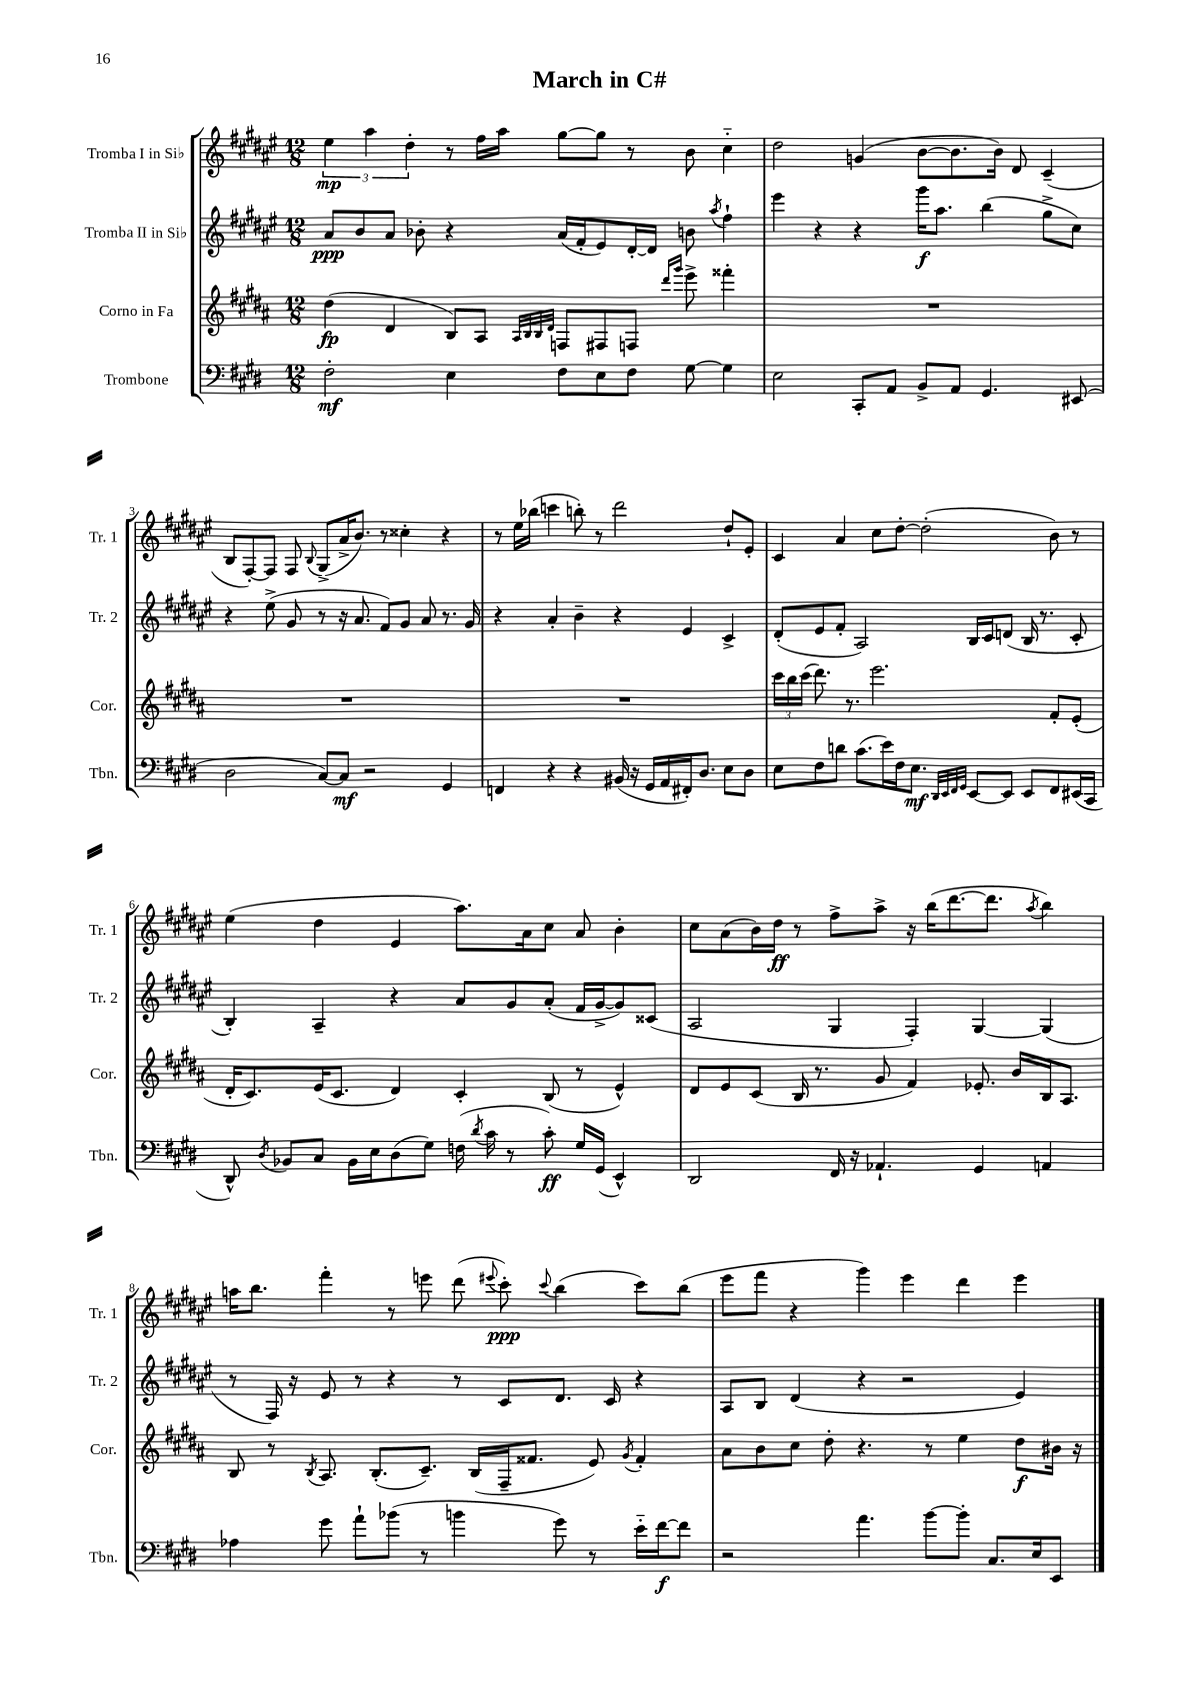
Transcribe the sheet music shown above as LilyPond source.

\header { title = "March in C#" }
<<
\new StaffGroup <<
\new Staff = "s0" \with { instrumentName = "Tromba I in Sib" shortInstrumentName = "Tr. 1" } {
    \clef treble \key fis \major \numericTimeSignature \time 12/8
    \autoBeamOff \tuplet 3/2 { eis''4\mp ais''4 dis''4-. } r8 fis''16[ ais''16] gis''8[~ gis''8] r8 b'8 cis''4-_ |
    dis''2 g'4( b'8[~ b'8. b'16]) dis'8 cis'4--( |
    b8[ fis8~-.) fis8] fis8 \appoggiatura { b8 } gis8[->( ais'16-> b'8.]) r8 cisis''4-. r4 |
    r8 eis''16[ bes''16]( c'''4 b''8-.) r8 dis'''2 dis''8[-! eis'8]-. |
    cis'4 ais'4 cis''8[ dis''8]~-. dis''2-.( b'8) r8 |
    eis''4( dis''4 eis'4 ais''8.[) ais'16 cis''8] ais'8 b'4-. |
    cis''8[ ais'8( b'16) dis''16]\ff r8 fis''8[-> ais''8]-> r16 b''16[( dis'''8.~ dis'''8.] \acciaccatura { ais''8 } b''4) |
    a''16[ b''8.] fis'''4-. r8 e'''8 dis'''8( \appoggiatura { eis'''8 } cis'''8-.\ppp) \appoggiatura { cis'''8 } b''4( cis'''8[) b''8]( |
    eis'''8[ fis'''8] r4 gis'''4) eis'''4 dis'''4 eis'''4 \bar "|." |
}
\new Staff = "s1" \with { instrumentName = "Tromba II in Sib" shortInstrumentName = "Tr. 2" } {
    \clef treble \key fis \major \numericTimeSignature \time 12/8
    \autoBeamOff ais'8[\ppp b'8 ais'8] bes'8-. r4 ais'16[( fis'16-. eis'8) dis'16~-. dis'16] b'8 \acciaccatura { ais''8 } fis''4-! |
    eis'''4 r4 r4 gis'''16[\f ais''8.] b''4( gis''8[-> cis''8]) |
    r4 eis''8->( gis'8 r8 r16 ais'8. fis'8[) gis'8] ais'8 r8. gis'16 |
    r4 ais'4-. b'4-- r4 eis'4 cis'4-> |
    dis'8[-.( eis'8 fis'8]-. ais2) b16[ cis'16 d'8]( b16 r8. cis'8-. |
    b4-.) ais4-- r4 ais'8[ gis'8 ais'8]-.( fis'16[ gis'16~-> gis'8) cisis'8]( |
    ais2 gis4 fis4-.) gis4~ gis4( |
    r8 fis16) r16 eis'8 r8 r4 r8 cis'8[ dis'8.] cis'16 r4 |
    ais8[ b8] dis'4( r4 r2 eis'4) \bar "|." |
}
\new Staff = "s2" \with { instrumentName = "Corno in Fa" shortInstrumentName = "Cor." } {
    \clef treble \key b \major \numericTimeSignature \time 12/8
    \autoBeamOff dis''4\fp( dis'4 b8[) ais8] \grace { ais32[ b32 b32 dis'32] } f8[ fis8 f8] \grace { dis'''16[ gis'''16] } e'''8-> fisis'''4-. |
    R1. |
    R1. |
    R1. |
    \tuplet 3/2 { cis'''16[ b''16 cis'''16]( } dis'''8.) r8. e'''2. fis'8[-. e'8]-.( |
    dis'16[-. cis'8.) e'16( cis'8.] dis'4) cis'4-. b8( r8 e'4-^) |
    dis'8[ e'8 cis'8]( b16 r8. gis'8 fis'4) ees'8.-. b'16[ b16 ais8.] |
    b8 r8 \acciaccatura { b8 } ais8. b8.[-.( cis'8.]--) b16[( fis16-- fisis'8.] e'8) \acciaccatura { gis'8 } fisis'4-. |
    ais'8[ b'8 cis''8] dis''8-. r4. r8 e''4 dis''8[\f bis'16] r16 \bar "|." |
}
\new Staff = "s3" \with { instrumentName = "Trombone" shortInstrumentName = "Tbn." } {
    \clef bass \key e \major \numericTimeSignature \time 12/8
    \autoBeamOff fis2-.\mf e4 fis8[ e8 fis8] gis8~ gis4 |
    e2 cis,8[-. a,8] b,8[-> a,8] gis,4. eis,8( |
    dis2 cis8[~) cis8]\mf r2 gis,4 |
    f,4 r4 r4 bis,16( r16 gis,16[ a,16 fis,16-.) dis8.] e8[ dis8] |
    e8[ fis8 d'8] cis'8.[( e'16) fis16 e8.]\mf \grace { dis,32[ e,32 fis,32 gis,32] } e,8[~ e,8] e,8[ fis,8 eis,16( cis,16] |
    dis,8-^) \acciaccatura { dis8 } bes,8[ cis8] bes,16[ e16 dis8( gis8]) f16( \acciaccatura { dis'8 } cis'16 r8 cis'8-.\ff) gis16[ gis,16]( e,4-^) |
    dis,2 fis,16 r16 aes,4.-! gis,4 a,4 |
    aes4 gis'8 a'8[-! bes'8]( r8 b'4 gis'8) r8 e'16[-_ fis'16~\f fis'8] |
    r2 a'4. b'8[~ b'8]-. cis8.[ e16 e,8] \bar "|." |
}
>>
>>
